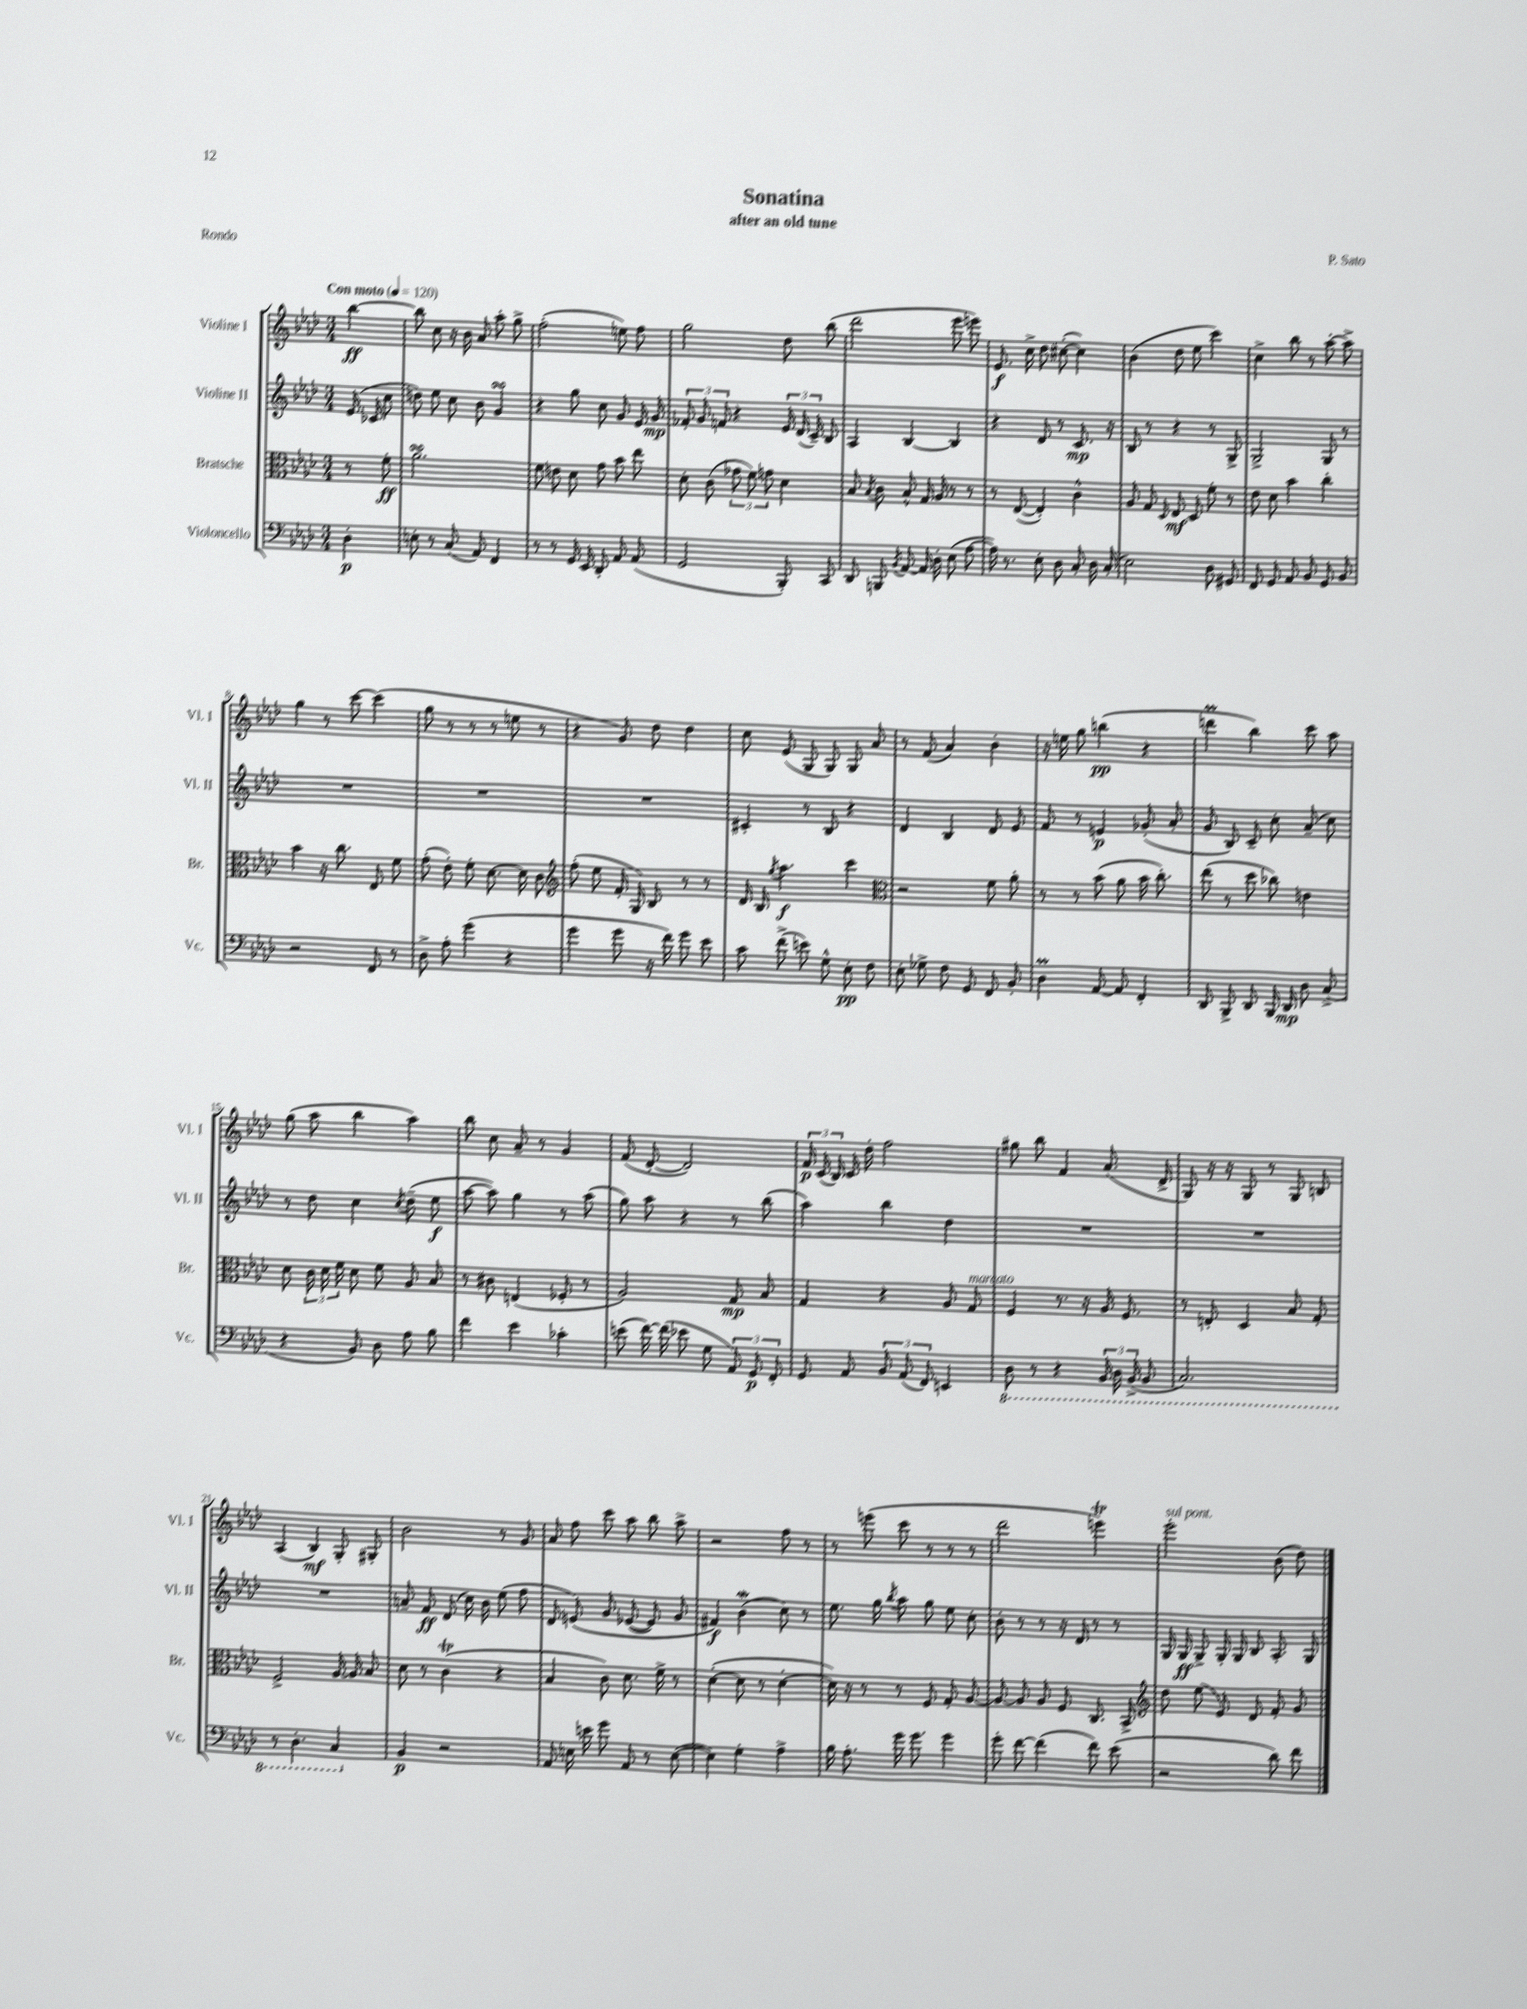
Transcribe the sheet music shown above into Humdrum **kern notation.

**kern	**dynam	**kern	**dynam	**kern	**dynam	**kern	**dynam
*part4	*part4	*part3	*part3	*part2	*part2	*part1	*part1
*staff4	*staff4	*staff3	*staff3	*staff2	*staff2	*staff1	*staff1
*I"Violoncello	*	*I"Bratsche	*	*I"Violine II	*	*I"Violine I	*
*I'Vc.	*	*I'Br.	*	*I'Vl. II	*	*I'Vl. I	*
*clefF4	*	*clefC3	*	*clefG2	*	*clefG2	*
*k[b-e-a-d-]	*	*k[b-e-a-d-]	*	*k[b-e-a-d-]	*	*k[b-e-a-d-]	*
*M3/4	*	*M3/4	*	*M3/4	*	*M3/4	*
*MM120	*	*MM120	*	*MM120	*	*MM120	*
=	=	=	=	=	=	=	=
!	!	!	!	!	!	!LO:TX:a:B:t=Con moto	!
4D-'\	p	8r	.	(16e-/	.	[4bb-\	ff
.	.	.	.	16c-X/	.	.	.
.	.	8f'\	ff	8cc\	.	.	.
=1	=1	=1	=1	=1	=1	=1	=1
8En'\	.	2.a-sSSs\	.	8ddn\)	.	8bb-\]	.
8r	.	.	.	8ee-\	.	8cc\	.
(8C/	.	.	.	8cc\	.	16r	.
.	.	.	.	.	.	16b-\	.
8AA-/)	.	.	.	8b-\	.	8a-/	.
4FF/	.	.	.	4gsSsS/	.	8aa-'\	.
.	.	.	.	.	.	8gg^\	.
=2	=2	=2	=2	=2	=2	=2	=2
8r	.	8f\	.	4r	.	(2ff'\	.
8r	.	8en\	.	.	.	.	.
16GG/	.	8d-\	.	8gg\	.	.	.
16EE-/	.	.	.	.	.	.	.
8DD-'/	.	8g\	.	8cc\	.	.	.
8AA-/	.	8b-\	.	8g/	.	8een\)	.
(8AA-/	.	8ee-\	.	16e-/	.	8ff\	.
.	.	.	.	16g/	mp	.	.
=3	=3	=3	=3	=3	=3	=3	=3
2GG/	.	8d-'\	.	12f-X'/	.	2gg\	.
.	.	.	.	12g/	.	.	.
.	.	(8c\	.	.	.	.	.
.	.	.	.	12fn/	.	.	.
.	.	12g-X\	.	4r	.	.	.
.	.	12f\)	.	.	.	.	.
.	.	12gn\	.	.	.	.	.
8BBB-'/)	.	4d-\	.	24e-/	.	8dd-\	.
.	.	.	.	(24d-/	.	.	.
.	.	.	.	24c~/)	.	.	.
8CC/	.	.	.	8B-/	.	(8bb-\	.
=4	=4	=4	=4	=4	=4	=4	=4
8DD-/	.	8B-/	.	4A-/	.	2ddd-\	.
.	.	8qB-/	.	.	.	.	.
8BBBn/	.	8c\	.	.	.	.	.
8qBB-/	.	.	.	.	.	.	.
[8AA-/	.	8B-^^/	.	[4B-/	.	.	.
16AA-/]	.	16G/	.	.	.	.	.
16D-'\	.	16A-/	.	.	.	.	.
(8E-\	.	8r	.	4B-/]	.	8eee-\	.
[8A-\	.	8r	.	.	.	8eeen\)	.
=5	=5	=5	=5	=5	=5	=5	=5
16A-\])	.	8r	.	4r	.	8.e-/	f
8.r	.	.	.	.	.	.	.
.	.	([8E-/	.	.	.	.	.
.	.	.	.	.	.	16cc^\	.
8E-'\	.	4E-'/])	.	8d-/	.	8dd-\	.
8D-\	.	.	.	8r	.	([8cc#X'\	.
8C'/	.	4c^^\	.	8.c/	mp	4cc#\])	.
16D-\	.	.	.	.	.	.	.
(16C'/	.	.	.	16r	.	.	.
=6	=6	=6	=6	=6	=6	=6	=6
2E-\)	.	8A-/	.	8B-/	.	(4b-\	.
.	.	8G/	.	8r	.	.	.
.	.	16qqD-/	.	.	.	.	.
.	.	8E-/	mf	4r	.	8dd-\	.
.	.	8D-/	.	.	.	8ee-\	.
8D-\	.	8f'\	.	8r	.	4ccc\)	.
8GG#X/	.	8r	.	8G^/	.	.	.
=7	=7	=7	=7	=7	=7	=7	=7
8FF/	.	8e-\	.	2G^/	.	4cc^\	.
8GG/	.	8d-\	.	.	.	.	.
8AA-/	.	4b-\	.	.	.	8bb-\	.
8BB-/	.	.	.	.	.	8r	.
8GG/	.	4cc'\	.	8G/	.	[8aa-'\	.
8BB-/	.	.	.	8r	.	8aa-^\]	.
!!LO:LB:g=z
=8	=8	=8	=8	=8	=8	=8	=8
2r	.	4b-\	.	2.r	.	4gg\	.
.	.	16r	.	.	.	8r	.
.	.	8.cc\	.	.	.	.	.
.	.	.	.	.	.	[8ccc\	.
8FF/	.	8E-/	.	.	.	(4ccc\]	.
8r	.	8f\	.	.	.	.	.
=9	=9	=9	=9	=9	=9	=9	=9
8D-^\	.	(8g'\	.	2.r	.	8gg\	.
8A-'\	.	8e-'\)	.	.	.	8r	.
(4g\	.	8f'\	.	.	.	8r	.
.	.	[8.d-\	.	.	.	8r	.
4r	.	.	.	.	.	8een\	.
.	.	16d-\]	.	.	.	.	.
.	.	8c\	.	.	.	8r	.
=10	=10	=10	=10	=10	=10	=10	=10
*	*	*clefG2	*	*	*	*	*
4g\	.	(8ff'\	.	2.r	.	4r	.
.	.	8ee-\	.	.	.	.	.
8g\	.	16f'/	.	.	.	8g/)	.
.	.	16G/)	.	.	.	.	.
16r	.	8B-/	.	.	.	8dd-\	.
16f\)	.	.	.	.	.	.	.
8g\	.	8r	.	.	.	4dd-\	.
8e-\	.	8r	.	.	.	.	.
=11	=11	=11	=11	=11	=11	=11	=11
8c\	.	16d-/	.	4c#X'/	.	8cc\	.
.	.	16B-/	.	.	.	.	.
.	.	8qgg/	.	.	.	.	.
(8f^\	.	4.aa-\	f	.	.	(8e-/	.
8en\)	.	.	.	8r	.	8G/	.
8G^^\	.	.	.	8B-/	.	8G/)	.
8E-'\	pp	4ccc\	.	4r	.	8G/	.
8F\	.	.	.	.	.	8a-/	.
=12	=12	=12	=12	=12	=12	=12	=12
*	*	*clefC3	*	*	*	*	*
8E-'\	.	2r	.	4d-/	.	8r	.
8G-X^\	.	.	.	.	.	(8f/	.
8F\	.	.	.	4B-/	.	4a-/)	.
8GG/	.	.	.	.	.	.	.
8FF/	.	8f\	.	8d-/	.	4b-'\	.
8BB-'/	.	8a-'\	.	8e-/	.	.	.
=13	=13	=13	=13	=13	=13	=13	=13
4D-M\	.	8r	.	8f/	.	16r	.
.	.	.	.	.	.	16een\	.
.	.	8r	.	8r	.	8gg\	.
[8AA-/	.	(8b-\	.	4en/	p	(4bbn\	pp
8AA-/]	.	8a-\	.	.	.	.	.
4FF'/	.	16b-\	.	(8g-X'/	.	4r	.
.	.	8.cc'\)	.	.	.	.	.
.	.	.	.	8a-'/	.	.	.
=14	=14	=14	=14	=14	=14	=14	=14
8DD-/	.	(8ee-\	.	8g/	.	4dddnm\	.
8BBB-^/	.	8r	.	8B-/)	.	.	.
8DD-/	.	8dd-\	.	8c~/	.	4bb-\)	.
16BBB-/	.	8cc-X\)	.	8cc'\	.	.	.
16DD-/	mp	.	.	.	.	.	.
8D-\	.	4en\	.	(8a-~/	.	8ccc\	.
(8C^/	.	.	.	8cc\)	.	8aa-\	.
!!LO:LB:g=z
=15	=15	=15	=15	=15	=15	=15	=15
4r	.	8d-\	.	8r	.	(8gg\	.
.	.	24c\	.	8dd-\	.	8aa-\	.
.	.	24d-\	.	.	.	.	.
.	.	24f\	.	.	.	.	.
8BB-/)	.	8d-\	.	4cc\	.	4bb-\	.
8D-\	.	8f\	.	.	.	.	.
.	.	.	.	8qcc/	.	.	.
8A-\	.	8A-/	.	(8dd-~\	.	4aa-\)	.
8B-\	.	8B-/	.	8ee-\	f	.	.
=16	=16	=16	=16	=16	=16	=16	=16
4f\	.	8r	.	[8aa-\	.	8bb-\	.
.	.	8c#X\	.	8aa-\])	.	8cc\	.
4e-\	.	(4En/	.	4gg\	.	8a-~/	.
.	.	.	.	.	.	8r	.
4c-X'\	.	8F-X'/	.	8r	.	4g/	.
.	.	8r	.	(8aa-\	.	.	.
=17	=17	=17	=17	=17	=17	=17	=17
(8en\	.	2A-/)	.	8gg\)	.	(8f/	.
[16f\)	.	.	.	8aa-\	.	[8d-'/	.
(16f\]	.	.	.	.	.	.	.
8e-X\	.	.	.	4r	.	2d-/])	.
8G\	.	.	.	.	.	.	.
12AA-/)	.	8G/	mp	8r	.	.	.
12GG/	p	.	.	.	.	.	.
.	.	8B-/	.	(8bb-\	.	.	.
12FF'/	.	.	.	.	.	.	.
=18	=18	=18	=18	=18	=18	=18	=18
8GG/	.	4G/	.	4aa-\)	.	24f/	p
.	.	.	.	.	.	(24c/	.
.	.	.	.	.	.	24B-/)	.
8AA-/	.	.	.	.	.	16c/	.
.	.	.	.	.	.	16dd-'\	.
12BB-/	.	4r	.	4bb-\	.	2ff\	.
(12AA-/	.	.	.	.	.	.	.
12FF/)	.	.	.	.	.	.	.
4EEn/	.	8A-/	.	4dd-\	.	.	.
!	!	!LO:TX:a:i:t=marcato	!	!	!	!	!
.	.	8G/	.	.	.	.	.
=19	=19	=19	=19	=19	=19	=19	=19
*8ba	*	*	*	*	*	*	*
8DD-\	.	4F/	.	2.r	.	8gg#X\	.
8r	.	.	.	.	.	8bb-\	.
4r	.	8.r	.	.	.	4f/	.
.	.	16r	.	.	.	.	.
24BBB-/	.	16A-/	.	.	.	(8.a-/	.
24DD-\	.	.	.	.	.	.	.
.	.	8.F/	.	.	.	.	.
(24BBB-^/	.	.	.	.	.	.	.
8BBB-/	.	.	.	.	.	.	.
.	.	.	.	.	.	16d-^/	.
=20	=20	=20	=20	=20	=20	=20	=20
2.CC/)	.	8r	.	2.r	.	8G/)	.
.	.	8En'/	.	.	.	16r	.
.	.	.	.	.	.	16r	.
.	.	4D-/	.	.	.	8G/	.
.	.	.	.	.	.	8r	.
.	.	8B-/	.	.	.	8G/	.
.	.	8G'/	.	.	.	8Bn/	.
!!LO:LB:g=z
=21	=21	=21	=21	=21	=21	=21	=21
8r	.	2F^/	.	2.r	.	(4A-/	.
4.DD-'\	.	.	.	.	.	.	.
.	.	.	.	.	.	4B-/)	mf
4CC/	.	[16A-/	.	.	.	8G'/	.
.	.	16A-/]	.	.	.	.	.
.	.	8B-/	.	.	.	8G#X'/	.
=22	=22	=22	=22	=22	=22	=22	=22
*X8ba	*	*	*	*	*	*	*
4BB-/	p	8d-\	.	8an~/	.	2b-\	.
.	.	8r	.	8f/	ff	.	.
2r	.	(4ct\	.	(8d-/	.	.	.
.	.	.	.	16cc\)	.	.	.
.	.	.	.	16b-\	.	.	.
.	.	4r	.	(8ee-\	.	8r	.
.	.	.	.	8ff\	.	8g/	.
=23	=23	=23	=23	=23	=23	=23	=23
8AA-/	.	4B-/	.	8d-/	.	8a-/	.
16En\	.	.	.	(8en/)	.	8ff\	.
16en\	.	.	.	.	.	.	.
8g\	.	8c\)	.	8g/	.	8ccc\	.
8AA-/	.	8.d-\	.	([8e-X/	.	8aa-\	.
8r	.	.	.	8e-/])	.	8bb-\	.
.	.	16f^\	.	.	.	.	.
([8E\	.	8r	.	8g/	.	8aa-^\	.
=24	=24	=24	=24	=24	=24	=24	=24
4E\])	.	([4d-'\	.	4f#X/)	f	2r	.
4G'\	.	8d-\]	.	(4b-W\	.	.	.
.	.	8r	.	.	.	.	.
4A-^\	.	[4d-'\	.	8cc\)	.	8ff\	.
.	.	.	.	8r	.	8r	.
=25	=25	=25	=25	=25	=25	=25	=25
16B-\	.	16d-\])	.	8.ee-\	.	8r	.
8.A-'\	.	16r	.	.	.	.	.
.	.	8r	.	.	.	(8eeen\	.
.	.	.	.	16gg\	.	.	.
.	.	.	.	8qbb-/	.	.	.
16g\	.	8r	.	8aa-\	.	8ccc\	.
8.g\	.	.	.	.	.	.	.
.	.	8F/	.	8gg\	.	8r	.
4g\	.	8G'/	.	8ee-\	.	8r	.
.	.	[8A-/	.	8cc'\	.	8r	.
=26	=26	=26	=26	=26	=26	=26	=26
8g'\	.	8A-/_	.	8b-'\	.	2ddd-\	.
[8f\	.	8A-/]	.	8r	.	.	.
(4f\]	.	8A-/	.	8r	.	.	.
.	.	8F/	.	16r	.	.	.
.	.	.	.	16d-/	.	.	.
8f\)	.	8.C/	.	8r	.	4eeent\)	.
(8e-\	.	.	.	8r	.	.	.
.	.	16BB-^/	.	.	.	.	.
=27	=27	=27	=27	=27	=27	=27	=27
*	*	*clefG2	*	*	*	*	*
!	!	!	!	!	!	!LO:TX:a:i:t=sul pont.	!
2r	.	8dd-\	.	16G/	.	2eee-'\	.
.	.	.	.	16G/	ff	.	.
.	.	(8ee-\	.	8G^/	.	.	.
.	.	8e-/)	.	16G'/	.	.	.
.	.	.	.	16G/	.	.	.
.	.	8d-/	.	8B-/	.	.	.
8d-\)	.	8f'/	.	8.A-'/	.	(8b-\	.
8f\	.	8g/	.	.	.	8dd-\)	.
.	.	.	.	16G/	.	.	.
==	==	==	==	==	==	==	==
*-	*-	*-	*-	*-	*-	*-	*-
